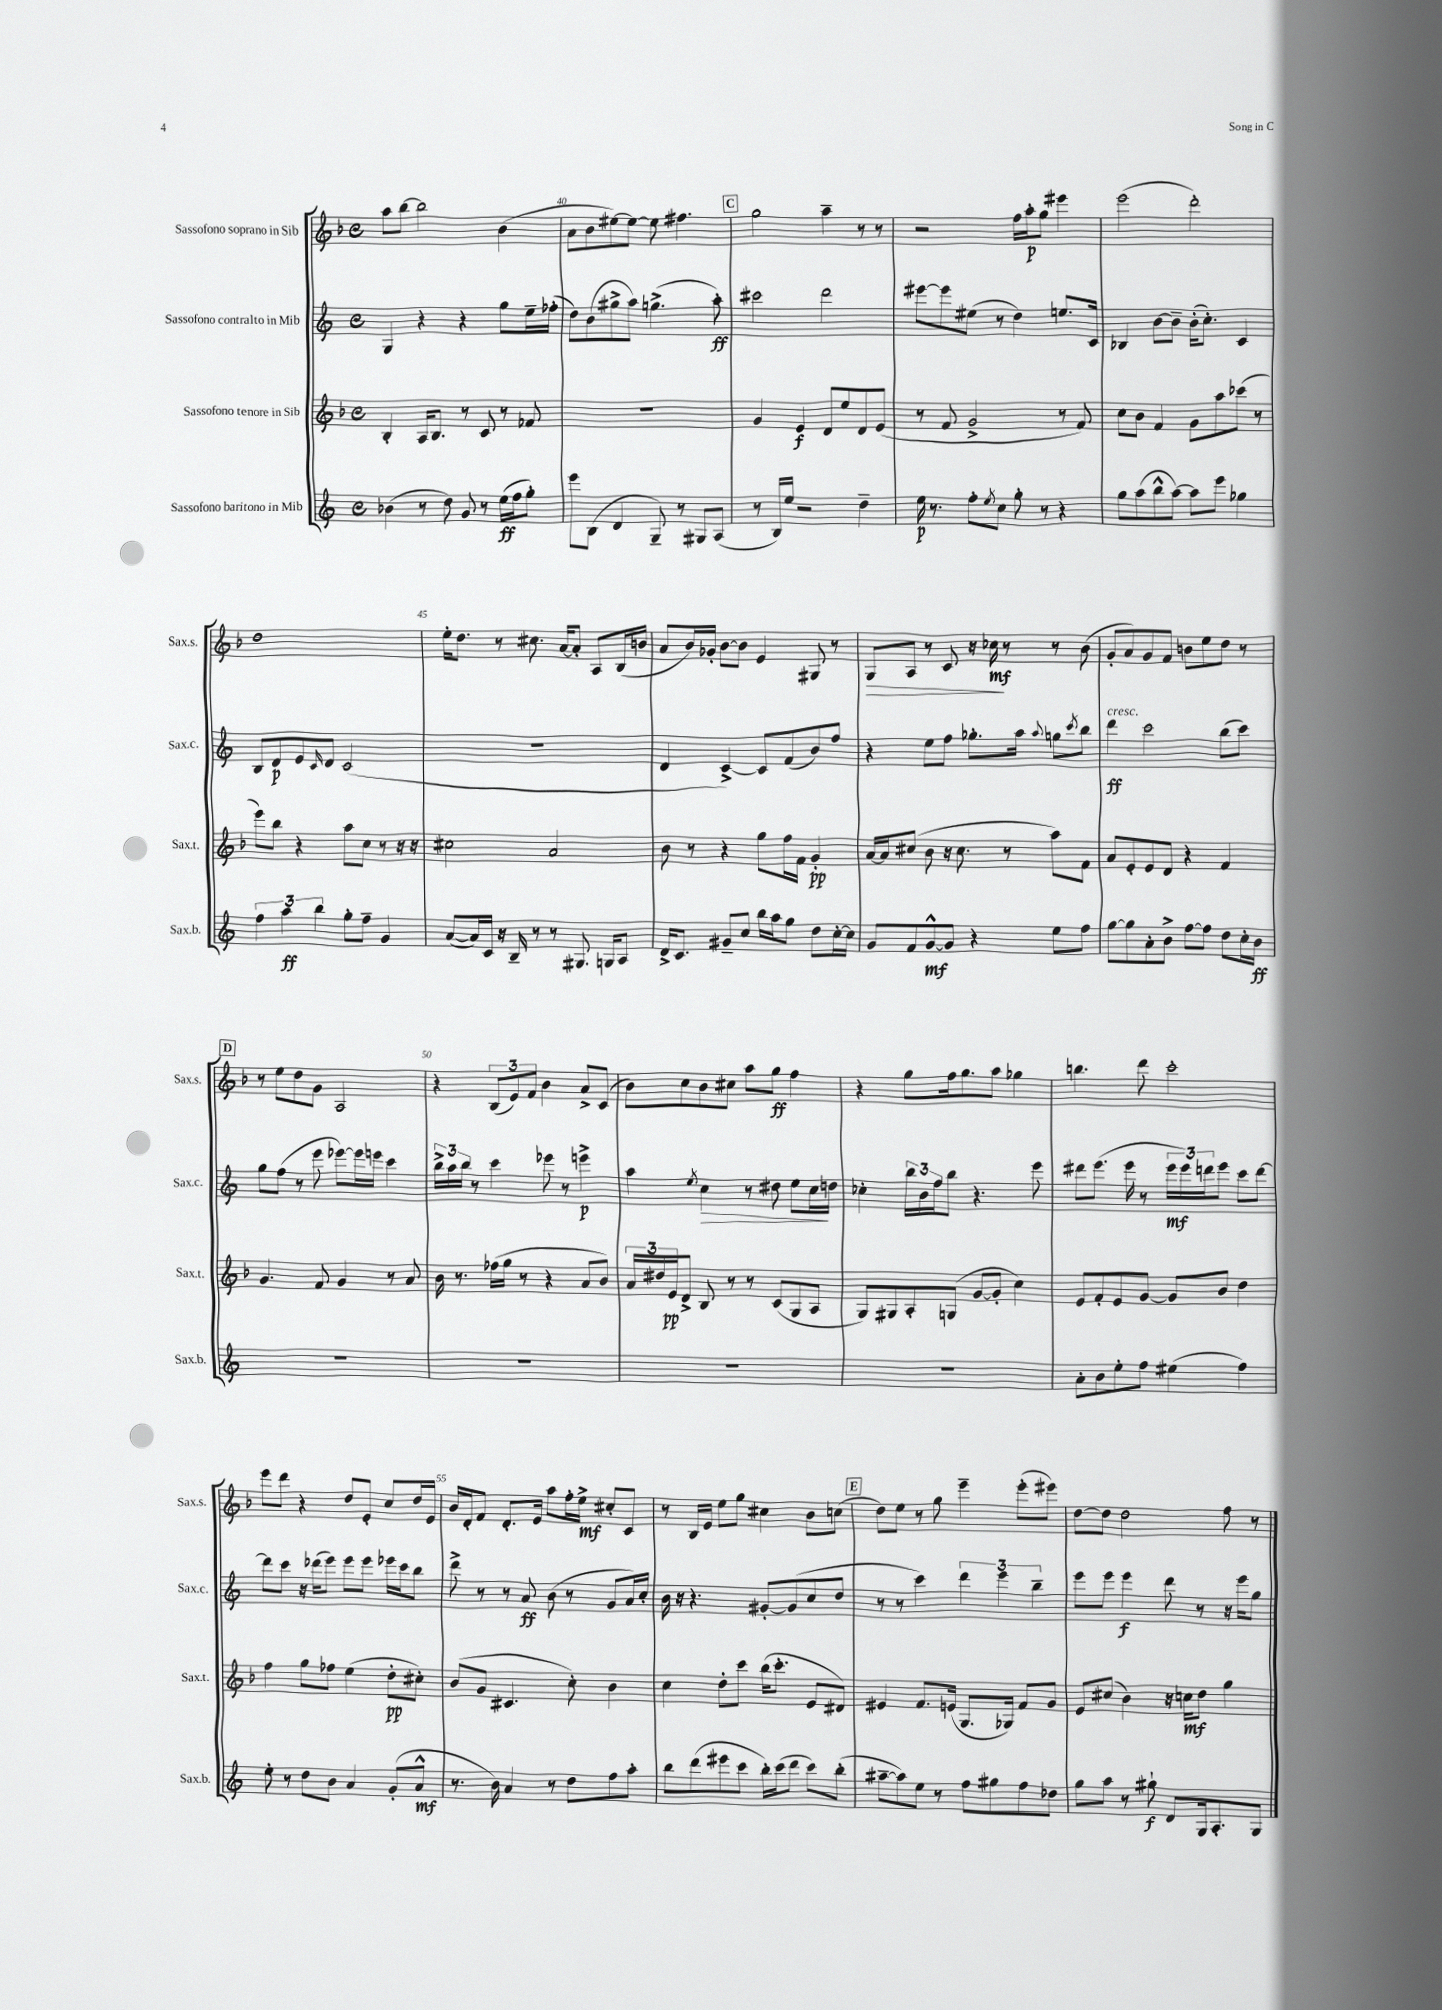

**kern	**kern	**kern	**kern
*staff4	*staff3	*staff2	*staff1
*clefG2	*clefG2	*clefG2	*clefG2
*k[]	*k[b-]	*k[]	*k[b-]
*M4/4	*M4/4	*M4/4	*M4/4
*met(c)	*met(c)	*met(c)	*met(c)
(4b-\	4B-'/	4G/	8aa\L
.	.	.	[8bb-\J
8r	16A/LK	4r	2bb-\]
.	8.B-/J	.	.
8dd\)	.	.	.
8g/	8r	4r	.
8r	8c/	.	.
(16ee\LL	8r	8gg\L	(4b-\
16ff\J	.	.	.
8gg'\J)	8f-/	16ee~\L	.
.	.	(16ff-'\JJ	.
=	=	=	=
8eee\L	1r	8dd\L)	8a\L
(8B\J	.	(8b\	8b-\
4d/	.	8gg#^\	[8ee#\)
.	.	8aa\J)	8ee#\_J
8G~/)	.	(4.gg^\	8ee#\]
8r	.	.	4.ff#\
8G#/L	.	.	.
(8A/J	.	8aa'\)	.
=	=	=	=
8r	4g/	2ccc#\	2gg\
16B/LL)	.	.	.
16ee/JJ	.	.	.
2r	4e/	.	.
.	8d/L	2ddd\	4aa~\
.	8ee/	.	.
4dd~\	8d/	.	8r
.	(8e/J	.	8r
=	=	=	=
16ee\	8r	[8eee#\L	2r
8.r	.	.	.
.	8f/	8eee#\]	.
8ff'\L	2g^/	(8ee#\J	.
8qee/	.	.	.
8cc\J	.	8r	.
8gg'\	.	4dd\)	16ff\LL
.	.	.	16aa'\J
8r	.	.	8gg\J
4r	8r	8.ee/L	4eee#\
.	8f/)	.	.
.	.	16c/Jk	.
=	=	=	=
8gg\L	8cc\L	4B-/	(2eee\
(8aa\	8b-\J	.	.
8bb^^\	4f/	[8b\L	.
[8aa\J)	.	8b~\]J	.
8aa\]L	8g\L	(16b'\LK	2ddd'\)
.	.	8.cc'\J)	.
8eee\J	8aa\	.	.
4gg-\	(8ccc-\J	4c/	.
.	8r	.	.
=	=	=	=
6ff\	8eee\L)	8B/L	1dd
.	8bb-\J	8d/	.
6aa\	.	.	.
.	4r	8e/	.
6bb\	.	.	.
.	.	16qqc/	.
.	.	8d/J	.
8gg'\L	8aa\L	(2c/	.
8ff~\J	8cc\J	.	.
4g/	8r	.	.
.	16r	.	.
.	16r	.	.
=	=	=	=
([8a/L	2cc#\	1r	16ee'\LK
.	.	.	8.dd\J
16a/]L)	.	.	.
16c/JJ	.	.	.
16r	.	.	8r
16B~/	.	.	.
8r	.	.	8.cc#\
8r	2a/	.	.
.	.	.	[16a/LK
8.G#/	.	.	8a'/]J
.	.	.	8A/L
16G/LK	.	.	.
8A/J	.	.	(16B-/L
.	.	.	16b/JJ
=	=	=	=
16d^/LK	8b-\	4d/	8a/L
8.c/J	.	.	.
.	8r	.	16b-/L)
.	.	.	16g-'/JJ
8g#~/L	4r	[4c^/)	[8b-\L
8cc/J	.	.	8b-\]J
16bb\LL	8gg\L	8c/]L	4e/
16aa\J	.	.	.
8gg\J	16ff\L	(8f/	.
.	16f\JJ	.	.
8dd\L	4g'/	8b/)	8G#/
[16cc'\L	.	8ff/J	8r
16cc\]JJ	.	.	.
=	=	=	=
8g/L	[16a/LL	4r	8G/L
.	16a/]J	.	.
8f/	(8cc#/J	.	8A/J
[8g^^/	8b-\	8ee\L	8r
8g/]J	16r	8ff\J	8c/
.	8.cc#\	.	.
4r	.	8.gg-'\L	16r
.	.	.	16cc-\
.	8r	.	8r
.	.	16aa\Jk	.
.	.	8qqaa/	.
8ee\L	8aa\L)	8gg\L	8r
.	.	8qccc/	.
8ff\J	8f\J	8bb\J	(8b-\
=	=	=	=
[8gg\L	8a/L	4ddd\	8g'/L
8gg\]	8e'/	.	8a/)
8a'\	8e/	2ccc\	8g/
8b^\J	8d/J	.	8f/J
[8ff\L	4r	.	8b\L
8ff\]J	.	.	8ee\
8dd\L	4f/	(8bb\L	8dd\J
16cc'\L	.	8ccc\J)	8r
16b\JJ	.	.	.
=	=	=	=
1r	4.g/	8gg\L	8r
.	.	(8ff\J	8ee\L
.	.	8r	8dd\
.	8f/	8eee\	8g\J
.	4g/	[8eee-\L)	2A/
.	.	16eee-\]L	.
.	.	16eee\JJ	.
.	8r	4ccc\	.
.	8a/	.	.
=	=	=	=
1r	16b-\	24bb^\LL	4r
.	.	24aa\	.
.	8.r	.	.
.	.	24bb\JJ	.
.	.	8r	.
.	(16ff-\LL	4ccc\	(12B-/L
.	16gg\JJ	.	.
.	.	.	12e/)
.	8r	.	.
.	.	.	12f/J
.	4r	8eee-\	4b-\
.	.	8r	.
.	8a/L	4eee^\	8a^/L
.	8b-/J)	.	(8c/J
=	=	=	=
1r	24a/LL	4aa\	8b-\L)
.	24dd#/	.	.
.	24e/J	.	.
.	8d^/J	.	8cc\
.	.	8qee/	.
.	8B-/	4cc\	8b-\
.	8r	.	8cc#\J
.	8r	8r	8aa\L
.	(8c/L	8dd#\	8gg\J
.	8G/	8ee\L	4ff\
.	8A/J	16cc\L	.
.	.	16dd\JJ	.
=	=	=	=
1r	8G/L)	4cc-'\	4r
.	8G#/	.	.
.	8A'/	24bb\LL	8gg\L
.	.	24b\	.
.	.	24ff\J	.
.	(8G/J	8bb\J	16ff\k
.	.	.	8.gg\
.	[8g/L	4.r	.
.	8g'/]J	.	8aa\J
.	4cc\)	.	4gg-\
.	.	8eee\	.
=	=	=	=
8a'\L	8e/L	8ddd#\L	4.bb\
8b\	8f'/	(8.eee\J	.
8ee'\	8e/	.	.
.	.	16eee\	.
8ff\J	[8g/J	8r	8ddd\
(4ee#\	8g/]L	24eee\LL	2ccc'\
.	.	24eee\)	.
.	.	24ddd\J	.
.	8b-/J	8eee\J	.
4ff\)	4dd\	8ccc\L	.
.	.	[8ddd\J	.
=	=	=	=
8ee'\	4ff\	8ddd\]L	8eee\L
8r	.	8ccc\J	8ddd\J
8dd\L	8gg\L	16r	4r
.	.	(16ddd-\LK	.
8b\J	8ff-\J	8eee\J)	.
4a/	(4ee\	8eee\L	8dd/L
.	.	8eee\J	8e'/J
(8g'/L	8dd'\L	16eee-\LL	8cc/L
.	.	16ccc\J	.
8a^^/J	8cc#'\J)	8bb\J	16dd/L
.	.	.	16e/JJ
=	=	=	=
8.r	(8b-/L	8ddd^\	16b-/LL
.	.	.	16d'/J
.	8g/J	8r	8f/J
16b\)	.	.	.
4a/	4.c#/	8r	8.d'/L
.	.	8a/	.
.	.	.	16e/Jk
8r	.	(8b\	8aa\L
8dd\L	8cc'\)	8r	16ff'\L
.	.	.	16ee^\JJ
8ff\	4b-\	8g/L	8cc#'/L
8aa'\J	.	16a/L)	8c/J
.	.	16cc'/JJ	.
=	=	=	=
8bb\L	4cc\	16b\	8r
.	.	16r	.
(8ddd\	.	4.r	16B-/LL
.	.	.	16e/JJ
8eee#\	8dd'\L	.	8ee\L
8ccc\J	8ccc\J	.	8gg\J
16bb'\LL)	(16bb-\LK	[8g#'/L	4cc#\
(16ccc\J	8.ccc'\J	.	.
8ddd\J	.	(8g#/]	.
8ccc\L)	8e/L	8cc/	8b-\L
(8bb'\J	8d#/J)	8dd/J	(8cc\J
=	=	=	=
[8aa#~\L	4e#/	8r	8dd\L)
8aa#\])	.	8r	8ee\J
8ee\J	8.f/L	4ccc\)	8r
8r	.	.	8gg\
.	(16e/Jk	.	.
8ff\L	8.G/L	6ddd\	4eee~\
8gg#\	.	.	.
.	.	6eee\	.
.	16G-/Jk)	.	.
8ff\	8f/L	.	(8eee'\L
.	.	6bb~\	.
8dd-\J	8g/J	.	8eee#\J)
=	=	=	=
8gg\L	8e/L	8eee\L	[8dd\L
8aa\J	(8cc#/J	8eee\J	8dd\]J
8r	4b-\)	4eee\	2dd\
8gg#`\	.	.	.
8d/L	16r	8ddd\	.
.	16cc\LK	.	.
16G/k	8dd\J	8r	.
8.A'/	.	.	.
.	4gg\	16r	8ff\
.	.	16eee\LK	.
8G/J	.	8gg\J	8r
==	==	==	==
*-	*-	*-	*-
